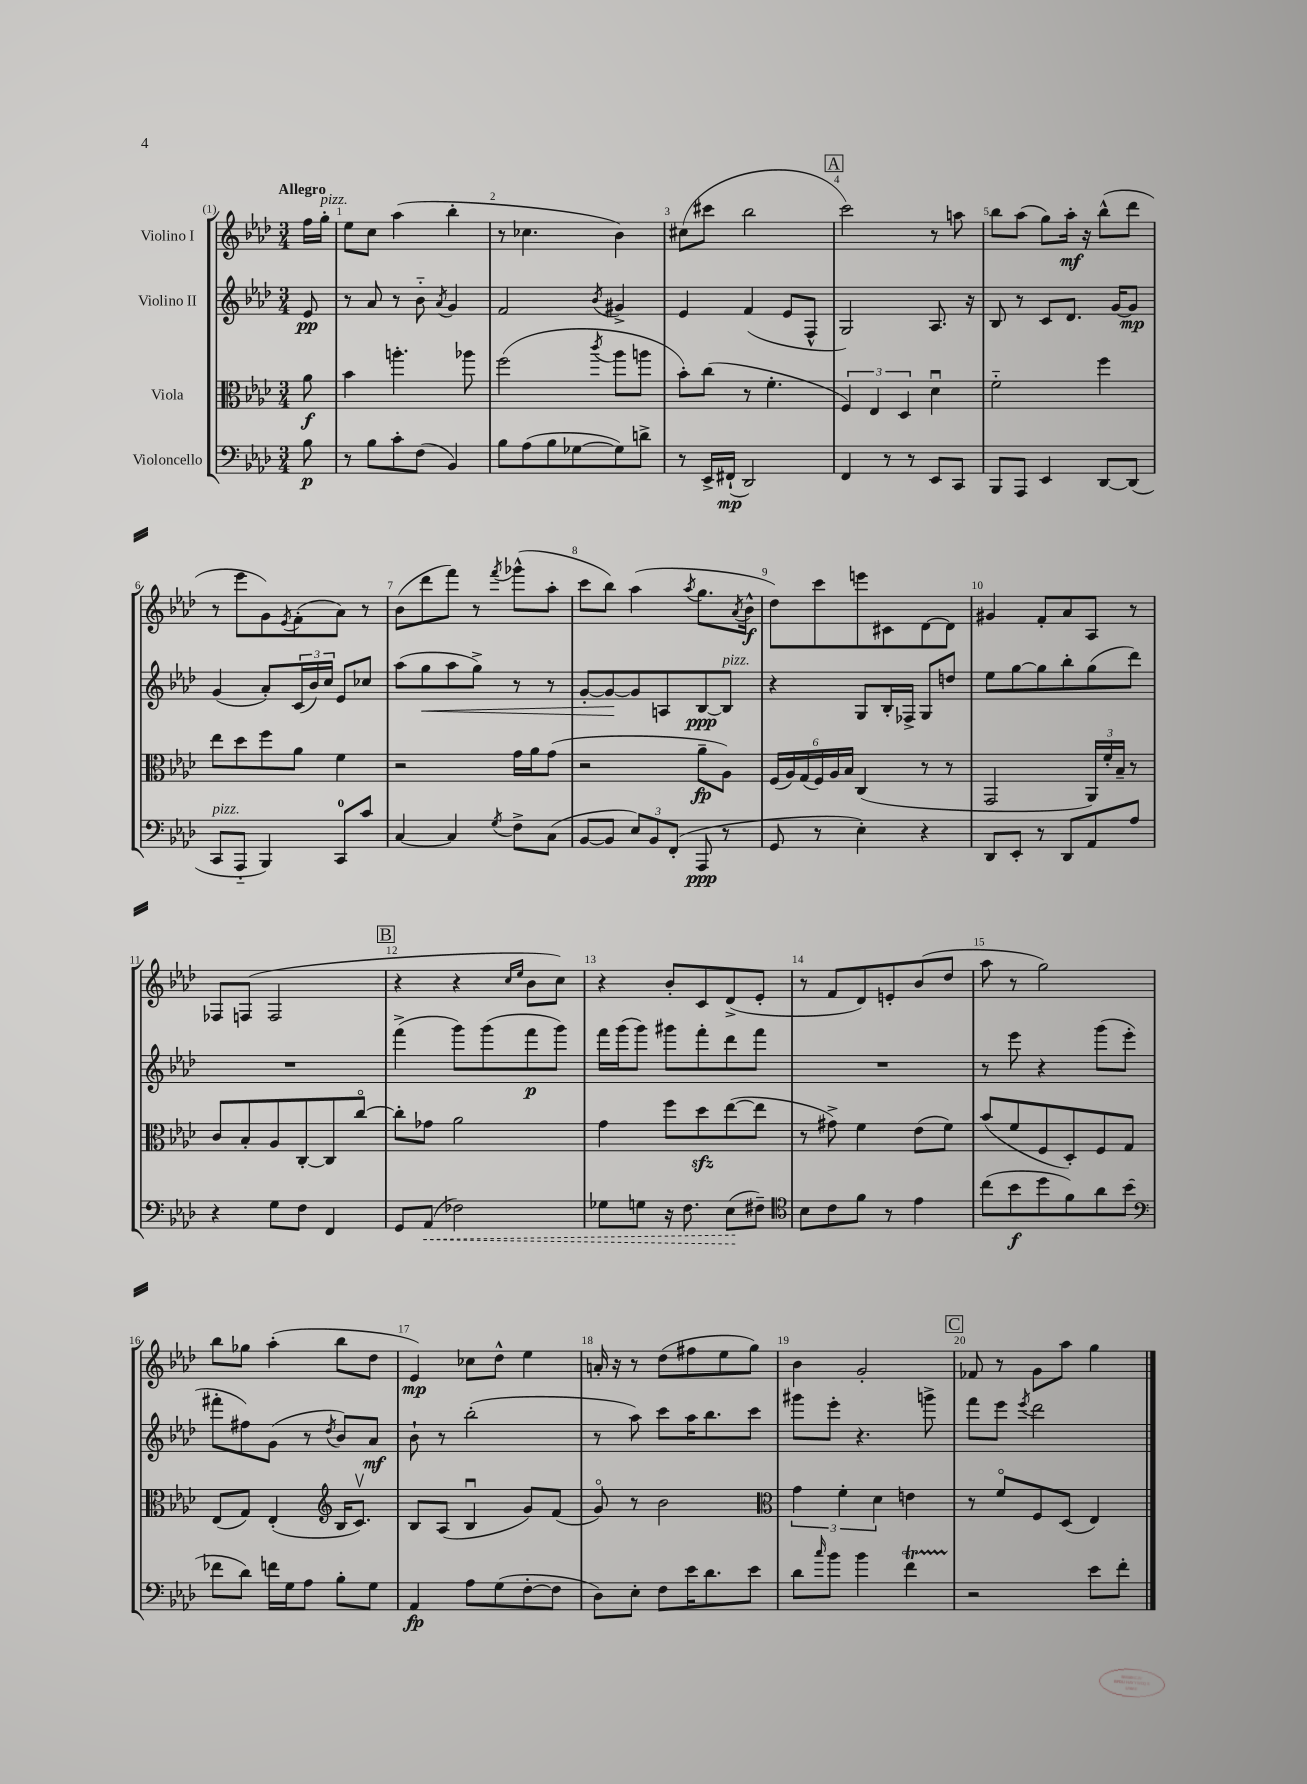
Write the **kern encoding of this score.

**kern	**kern	**kern	**kern
*staff4	*staff3	*staff2	*staff1
*clefF4	*clefC3	*clefG2	*clefG2
*k[b-e-a-d-]	*k[b-e-a-d-]	*k[b-e-a-d-]	*k[b-e-a-d-]
*M3/4	*M3/4	*M3/4	*M3/4
8B-\	8a-\	8e-/	16ff\LL
.	.	.	16gg'\JJ
=	=	=	=
8r	4b-\	8r	8ee-\L
8B-\L	.	8a-/	8cc\J
8c'\	4.aa'\	8r	(4aa-\
(8F\J	.	8b-'~\	.
.	.	8qa-/	.
4BB-/)	.	4g/	4bb-'\
.	8aa-\	.	.
=	=	=	=
8B-\L	(2ff\	2f/	8r
(8A-\	.	.	4.cc-\
8B-\	.	.	.
[8G-\	.	.	.
.	8qccc/	8qb-/	.
8G-\])	8aa-\L	4g#^/	4b-\)
8d^\J	8aa\J	.	.
=	=	=	=
8r	8b-'\L)	4e-/	(8cc#\L
16EE-^/LL	(8cc\J	.	8ccc#\J
(16FF#`/JJ	.	.	.
2DD-/)	8r	(4f/	2bb-\
.	4.f'\	.	.
.	.	8e-/L	.
.	.	8F^^/J	.
=	=	=	=
4FF/	6F/)	2G/)	2ccc\)
.	6E-/	.	.
8r	.	.	.
.	6D-/	.	.
8r	.	.	.
8EE-/L	4d-u\	8.A-/	8r
8CC/J	.	.	8aa\
.	.	16r	.
=	=	=	=
8BBB-/L	2f'~\	8B-/	8bb-\L
8AAA-/J	.	8r	(8aa-\J
4EE-/	.	8c/L	8gg\L)
.	.	8.d-/J	16aa-'\Jk
.	.	.	16r
[8DD-/L	4ff\	.	(8bb-^^\L
.	.	[16g/LK	.
(8DD-/]J	.	8g/]J	8ddd-\J
=	=	=	=
8CC/L	8ee-\L	(4g/	8r
8AAA-'~/J	8dd-\	.	8eee-\L
4BBB-/)	8ff\	8a-'/L)	8g\)
.	.	.	8qe-/
.	8a-\J	(24c/L	(8f'\
.	.	24b-/)	.
.	.	24cc/JJ	.
8CC/L	4f\	8e-/L	8a-\J)
8c/J	.	8cc-/J	8r
=	=	=	=
[4C/	2r	(8aa-\L	(8b-\L
.	.	8gg\	8ddd-\
4C/]	.	8aa-\	8fff\J)
.	.	8gg^\J)	8r
8qG/	.	.	8qfff/
8F^\L	16g\LL	8r	(8ggg-^^\L
.	16a-\J	.	.
(8C\J	(8g\J	8r	8aa-'\J
=	=	=	=
[8BB-/L	2r	[8g'/L	8ccc\L
8BB-/]J	.	8g/_	8bb-\J)
12E-/L)	.	8g/]	(4aa-\
12BB-/	.	.	.
.	.	8A/	.
(12FF'/J	.	.	.
.	.	.	8qaa-/
8AAA-/	8a-~\L	[8B-/	8.gg\L
8r	8A-\J)	8B-/]J	.
.	.	.	8qa-/
.	.	.	16b-^^\Jk
=	=	=	=
8GG/	(24F/LL	4r	8dd-\L)
.	24A-/)	.	.
.	(24G/	.	.
8r	24F/)	.	8ccc\
.	24A-/	.	.
.	24B-/JJ	.	.
4E-'\)	(4C/	8G/L	8eee\
.	.	16B-'/L	8c#\
.	.	16F-^/JJ	.
4r	8r	8G/L	[8d-\
.	8r	8dd/J	8d-\]J
=	=	=	=
8DD-/L	2GG/	8ee-\L	4g#/
8EE-'/J	.	[8gg\	.
8r	.	8gg\]	8f'/L
8DD-/L	.	8bb-'\	8a-/
8AA-/	24AA-/LL)	(8gg\	8A-/J
.	24f'/	.	.
.	24B-~/JJ	.	.
8A-/J	8r	8ddd-\J)	8r
=	=	=	=
4r	8c/L	2.r	8F-/L
.	8B-'/	.	(8F/J
8G\L	8A-/	.	2F/
8F\J	[8C'/	.	.
4FF/	8C/]	.	.
.	[8cco/J	.	.
=	=	=	=
8GG/L	8cc'\]L	(4fff^\	4r
(8AA-/J	8g-\J	.	.
2F-\)	2a-\	8ggg\L)	4r
.	.	(8ggg\	.
.	.	.	16qqcc/LL
.	.	.	16qqee-/JJ
.	.	8fff\	8b-\L
.	.	8ggg\J)	8cc\J)
=	=	=	=
8G-\L	4g\	16fff\LL	4r
.	.	(16ggg\J	.
8G\J	.	8ggg\J)	.
16r	8ff\L	8ggg#\L	8b-'/L
8.F\	.	.	.
.	8dd-\	8fff'\	8c/
(8E-\L	([8ee-\	8ddd-\	(8d-^/
8F#~\J)	8ee-\]J	8fff\J	8e-'/J
=	=	=	=
*clefC4	*	*	*
8B-\L	8r	2.r	8r
8c\	8g#^\)	.	8f/L
8f\J	4f\	.	8d-/)
8r	.	.	8e'/
4e-\	(8e-\L	.	(8b-/
.	8f\J)	.	8dd-/J
=	=	=	=
(8cc\L	(8b-/L	8r	8aa-\
8b-\	8f/	8eee-\	8r
8dd-\	8F/	4r	2gg\)
8f\)	8D-'/)	.	.
8a-\	8F/	(8ggg\L	.
(8b-\J	8G/J	8eee-'\J	.
=	=	=	=
*clefF4	*	*	*
8f-\L	(8E-/L	8fff#'\L	8bb-\L
8d-\J)	8G/J)	8ff#\)	8gg-\J
16f\LL	(4E-'/	(8g\J	(4aa-'\
16G\J	.	.	.
8A-\J	.	8r	.
*	*clefG2	*	*
.	.	8qdd-/	.
8B-'\L	16B-/LK	8b-/L)	8bb-\L
.	8.cv/J)	.	.
8G\J	.	8a-/J	8dd-\J
=	=	=	=
4AA-/	8B-/L	8b-`\	4e-/)
.	(8A-/J	8r	.
8A-\L	4B-u/	(2bb-'\	8cc-\L
(8G\	.	.	8dd-^^\J
[8F'\	8g/L)	.	4ee-\
8F\]J	(8f/J	.	.
=	=	=	=
8D-\L)	8go/)	8r	16a'/
.	.	.	16r
8E-'\J	8r	8aa-\)	8r
8F\L	2b-\	8ccc\L	(8dd-\L
16e-\K	.	16aa-\K	8ff#\
8.d-\	.	8.bb-\	.
.	.	.	8ee-\
8e-\J	.	8ccc\J	8gg\J)
=	=	=	=
*	*clefC3	*	*
8d-\L	6g\	8ggg#\L	4b-\
16qqcc/	.	.	.
8b-\J	.	8eee-'\J	.
.	6f'\	.	.
4b-\	.	4.r	2g'/
.	6d-\	.	.
4f\	4e\	.	.
.	.	8ggg^\	.
=	=	=	=
2r	8r	8fff\L	8f-/
.	8fo/L	8eee-\J	8r
.	.	8qeee-/	.
.	8F/	2ddd-\	8g\L
.	(8D-/J	.	8aa-\J
8e-\L	4E-/)	.	4gg\
8f'\J	.	.	.
==	==	==	==
*-	*-	*-	*-
